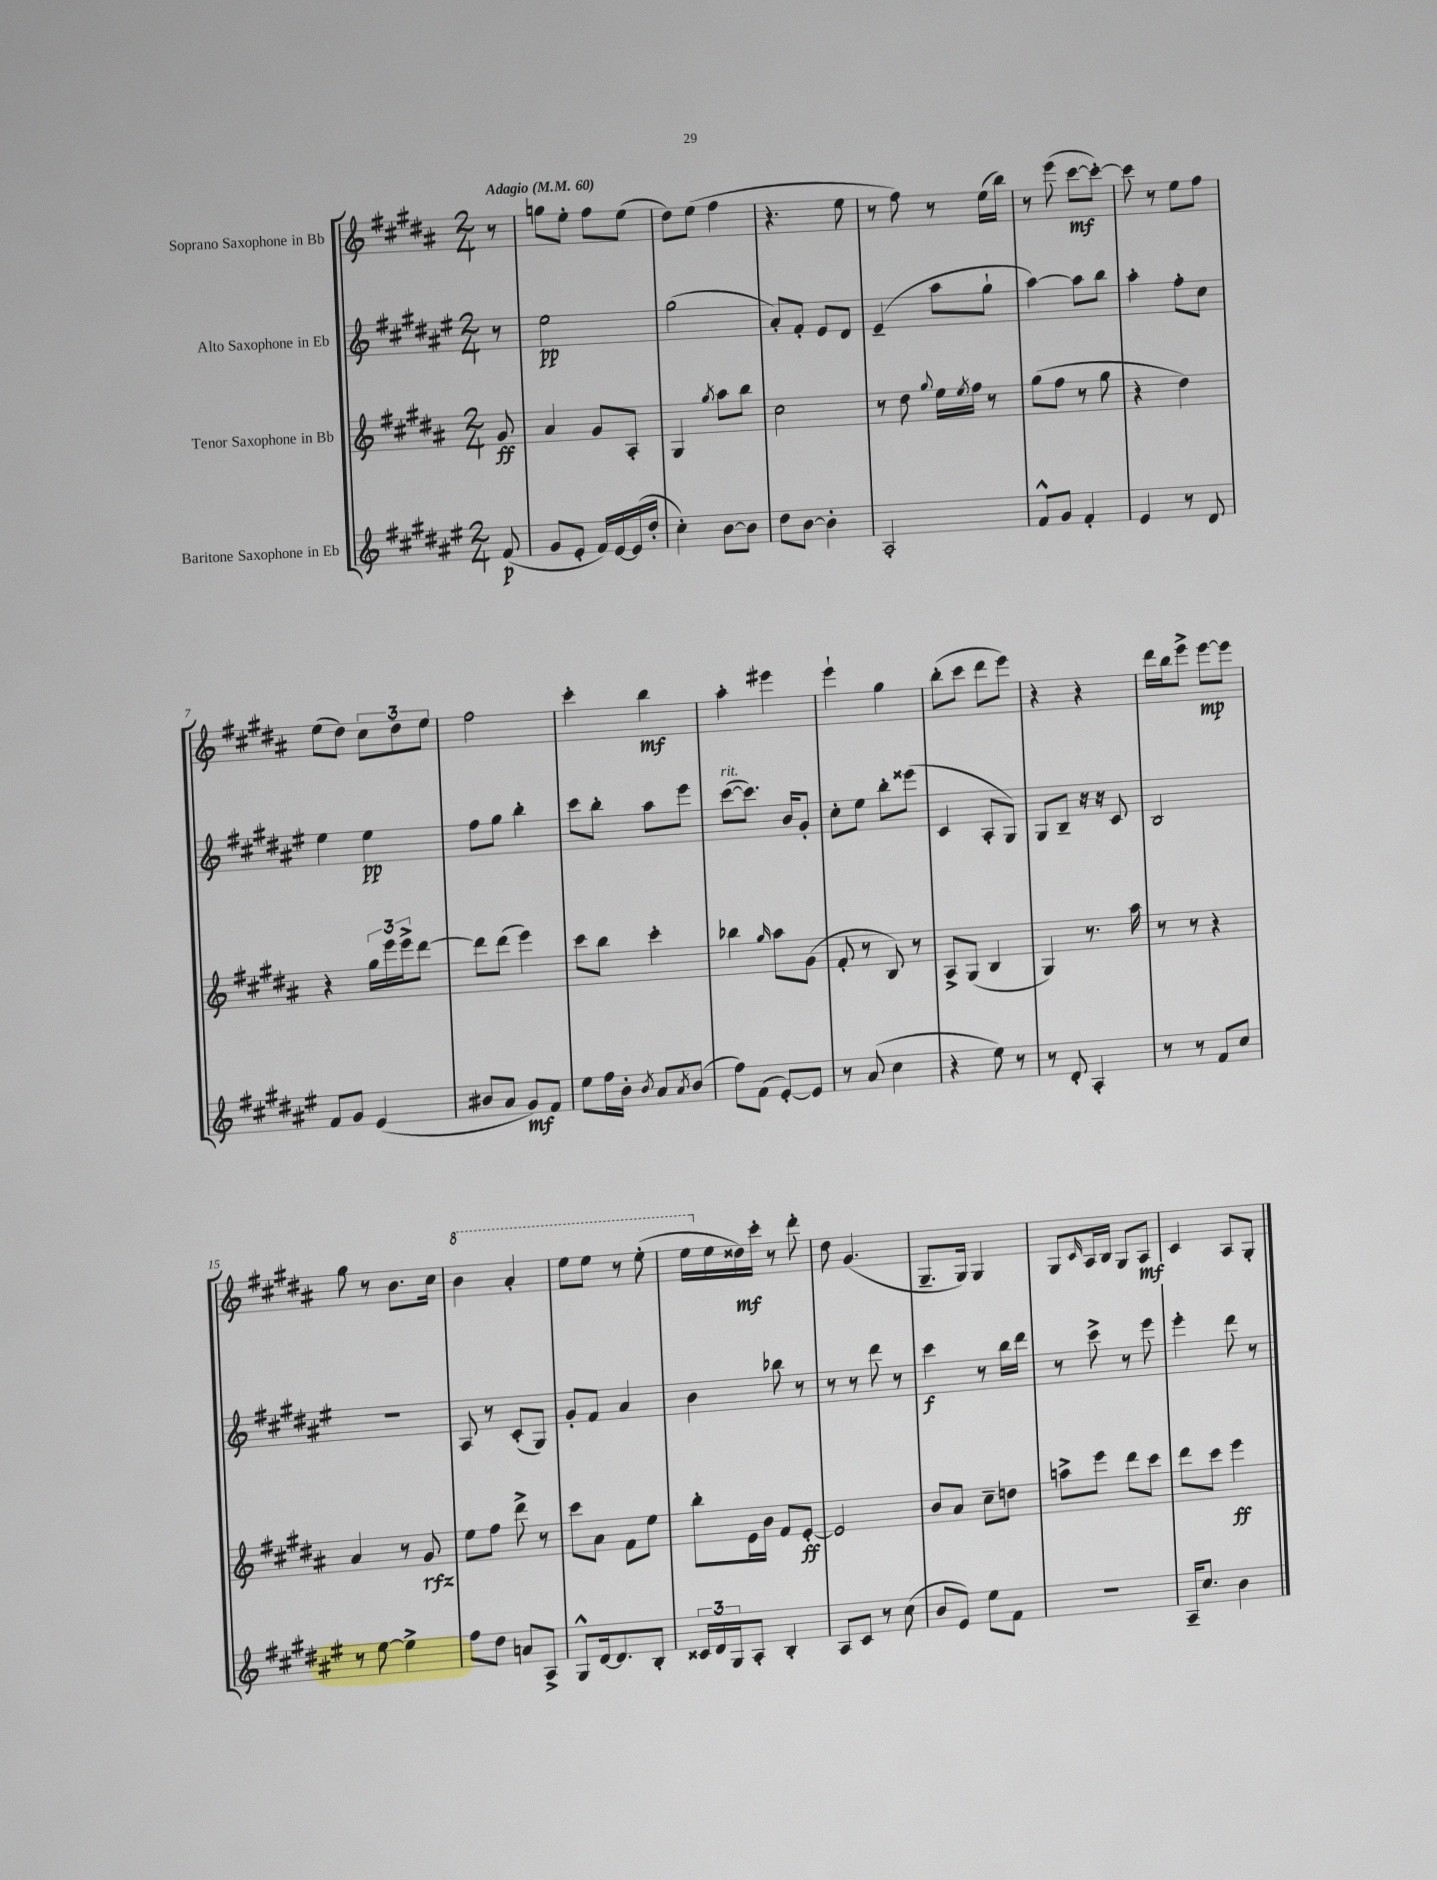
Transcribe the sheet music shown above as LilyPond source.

<<
\new StaffGroup <<
\new Staff = "s0" \with { instrumentName = "Soprano Saxophone in Bb" } {
    \clef treble \key b \major \numericTimeSignature \time 2/4 \partial 8 \tempo "Adagio" 4 = 60
    r8 |
    g''8 e''8-. fis''8 e''8( |
    dis''8) e''8( fis''4 |
    r4. e''8 |
    r8 fis''8) r8 e''16( b''16) |
    r8 e'''8( cis'''8~\mf cis'''8~-.) |
    cis'''8 r8 e''8 fis''8 |
    e''8( dis''8) \tuplet 3/2 { cis''8 dis''8 e''8 } |
    fis''2 |
    cis'''4-. b''4\mf |
    ais''4-. eis'''4 |
    e'''4-! gis''4 |
    b''8-.( cis'''8 dis'''8 e'''8) |
    r4 r4 |
    dis'''16 b''16 e'''8-> e'''8~\mp e'''8 |
    gis''8 r8 b'8. cis''16 |
    \ottava #1 b''4 ais''4-. |
    e'''8 e'''8 r8 e'''8-.( |
    e'''16 \ottava #0 e''16 disis''16\mf) cis'''16-. r8 dis'''8-. |
    dis''8 gis'4.( |
    gis8.-- gis16) gis4 |
    gis8 \grace { cis'16 } ais16 b16 gis8 ais8\mf |
    cis'4 ais8 gis8-. \bar "|." |
}
\new Staff = "s1" \with { instrumentName = "Alto Saxophone in Eb" } {
    \clef treble \key fis \major \numericTimeSignature \time 2/4 \partial 8
    r8 |
    eis''2\pp |
    gis''2( |
    ais'8-.) fis'8-. eis'8 dis'8 |
    eis'4--( ais''8 gis''8-! |
    ais''4~) ais''8 b''8 |
    ais''4-. fis''8-. cis''8 |
    eis''4 eis''4\pp |
    fis''8 gis''8 b''4-. |
    cis'''8 b''8-. ais''8 eis'''8 |
    cis'''8~^\markup { \italic "rit." }( cis'''8.) b'16 gis'8-. |
    cis''8-. eis''8 b''8-. eisis'''8( |
    cis'4 ais8-. gis8) |
    gis8 b8-- r16 r16 cis'8 |
    b2 |
    R2 |
    ais8 r8 cis'8-.( gis8) |
    gis'8-. fis'8 ais'4 |
    b'4 bes''8 r8 |
    r8 r8 dis'''8 r8 |
    cis'''4\f r8 b''16 dis'''16 |
    r8 cis'''8-> r8 eis'''8 |
    eis'''4-. dis'''8 r8 \bar "|." |
}
\new Staff = "s2" \with { instrumentName = "Tenor Saxophone in Bb" } {
    \clef treble \key b \major \numericTimeSignature \time 2/4 \partial 8
    gis'8\ff |
    ais'4 gis'8 ais8-. |
    gis4 \acciaccatura { gis''8 } ais''8 b''8 |
    cis''2 |
    r8 dis''8 \appoggiatura { gis''8 } e''16 \acciaccatura { e''8 } fis''16 r8 |
    gis''8( fis''8 r8 gis''8 |
    r4 dis''4) |
    r4 \tuplet 3/2 { gis''16 e'''16 e'''16-> } dis'''8~ |
    dis'''8 dis'''8( e'''4) |
    cis'''8 b''8 cis'''4-. |
    bes''4 \grace { gis''16 } ais''8 gis'8( |
    fis'8-. r8 b8) r8 |
    ais8-> gis8( b4 |
    gis4) r8. ais''16 |
    r8 r8 r4 |
    ais'4 r8 gis'8\rfz |
    e''8 fis''8 dis'''8-> r8 |
    cis'''8 ais'8 fis'8 e''8 |
    b''8-. e'16 b'16 fis'8 e'8~-.\ff |
    e'2 |
    b'8 ais'8 cis''8-- d''8 |
    a''8-> e'''8 dis'''8 cis'''8 |
    dis'''8 cis'''8 e'''4\ff \bar "|." |
}
\new Staff = "s3" \with { instrumentName = "Baritone Saxophone in Eb" } {
    \clef treble \key fis \major \numericTimeSignature \time 2/4 \partial 8
    fis'8\p( |
    gis'8 eis'8-. fis'16) eis'16~ eis'16( dis''16-. |
    cis''4-.) b'8~ b'8 |
    dis''8 b'8~ b'4-. |
    ais2-. |
    fis'8-^ gis'8 fis'4-. |
    eis'4 r8 dis'8 |
    fis'8 gis'8 eis'4( |
    bis'8 ais'8 gis'8\mf) fis'8 |
    eis''8 fis''16 b'16-. \acciaccatura { b'8 } ais'8 \acciaccatura { ais'8 } b'8( |
    fis''8) fis'8( eis'8~-.) eis'8 |
    r8 ais'8( cis''4 |
    r4 eis''8) r8 |
    r8 dis'8-. ais4-. |
    r8 r8 fis'8 cis''8 |
    r8 eis''8~ eis''4-> |
    fis''8 dis''8 a'8 ais8-> |
    gis8-^ dis'16~ dis'8. b8-. |
    \tuplet 3/2 { cisis'16 dis'16 gis16 } ais8-. b4-. |
    ais8 cis'8 r8 cis''8( |
    b'8 eis'8) eis''8 fis'8 |
    r2 |
    ais16-- cis''8. b'4 \bar "|." |
}
>>
>>
